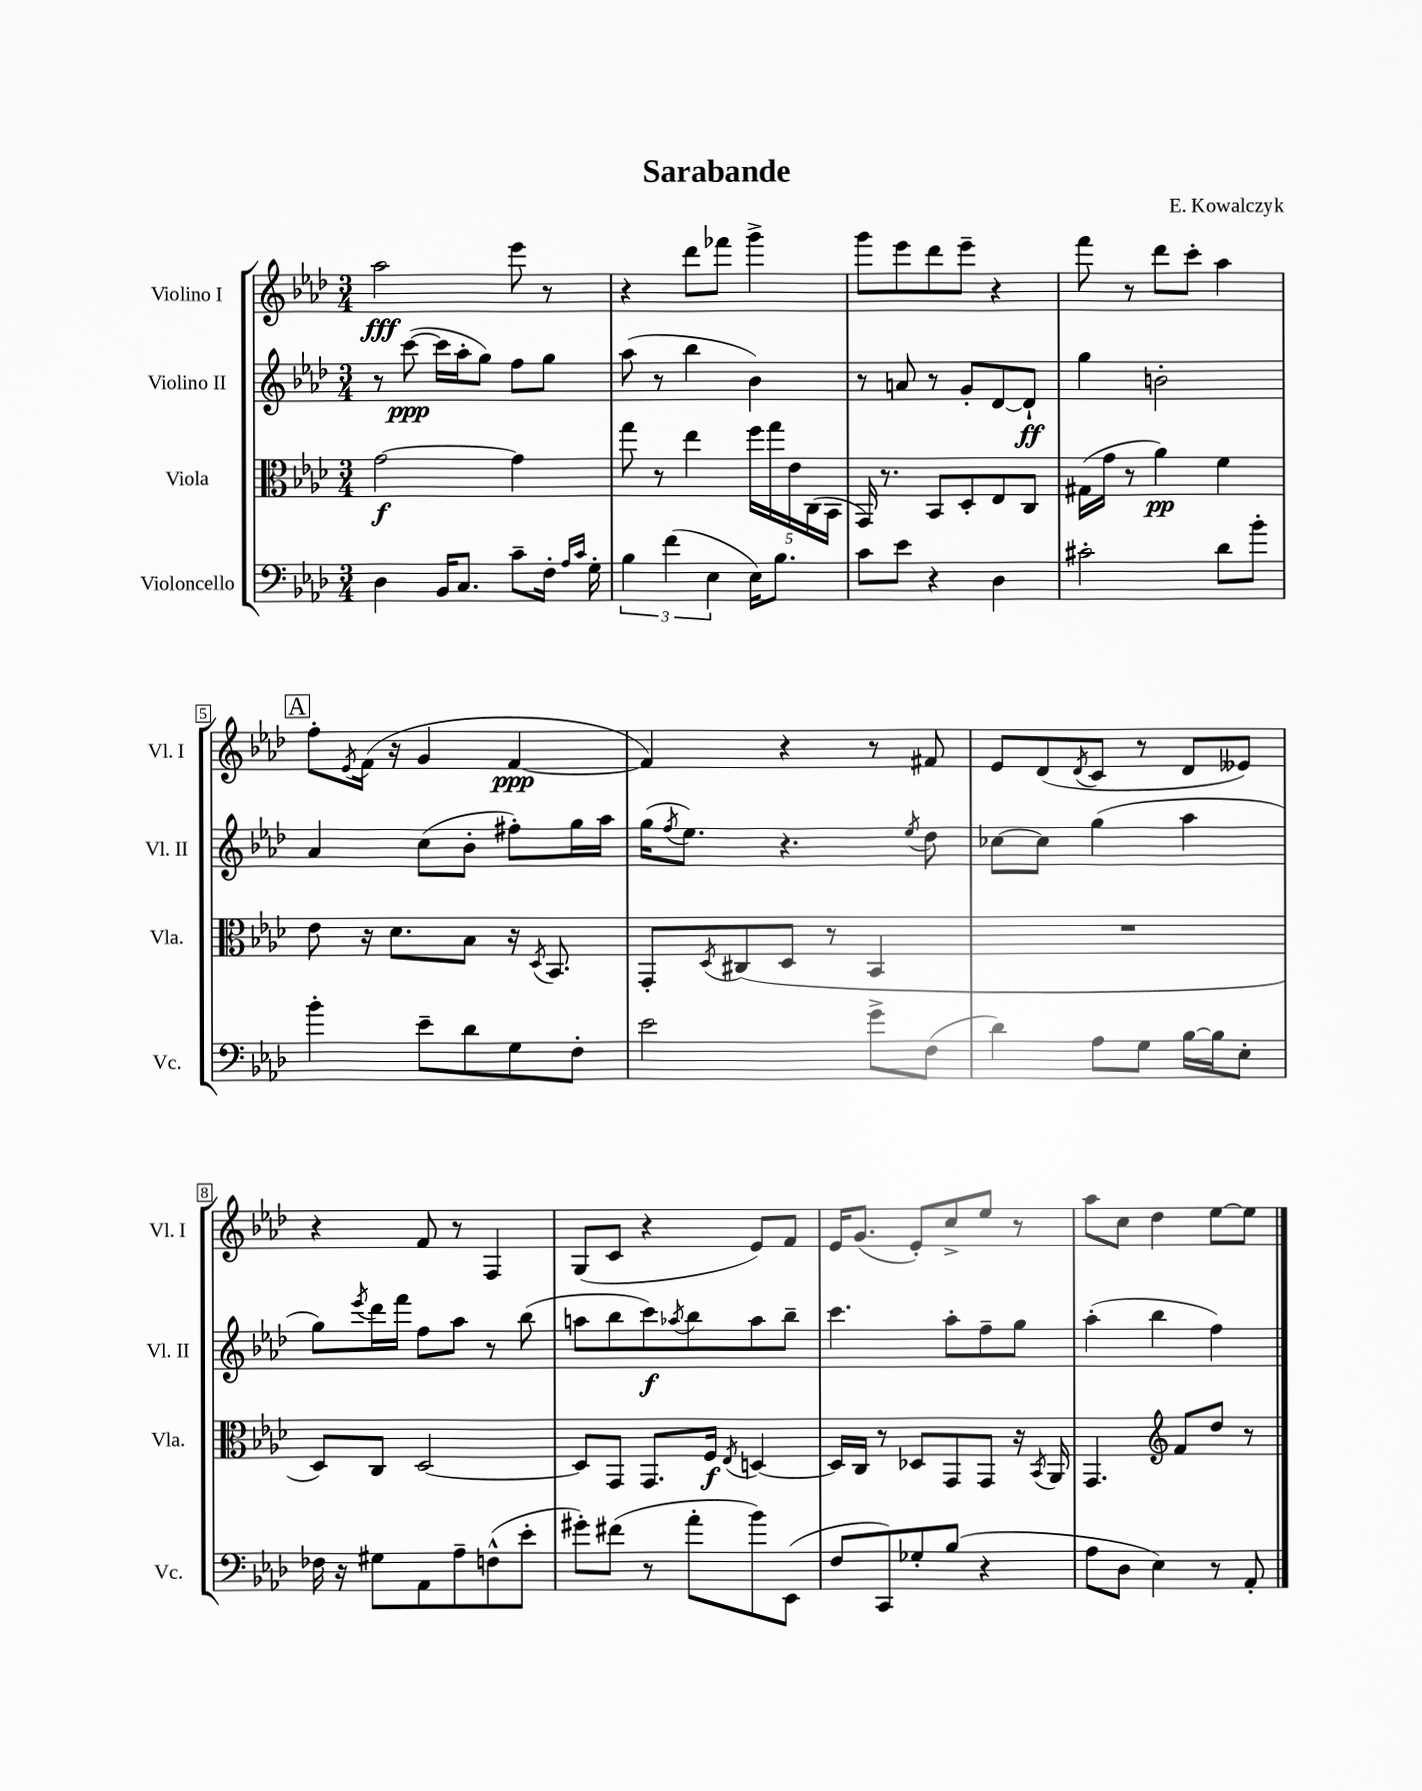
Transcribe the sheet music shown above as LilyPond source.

\header { title = "Sarabande" composer = "E. Kowalczyk" }
<<
\new StaffGroup <<
\new Staff = "s0" \with { instrumentName = "Violino I" shortInstrumentName = "Vl. I" } {
    \clef treble \key aes \major \numericTimeSignature \time 3/4
    aes''2\fff ees'''8 r8 |
    r4 des'''8 fes'''8 g'''4-> |
    g'''8 ees'''8 des'''8 ees'''8-- r4 |
    f'''8 r8 des'''8 c'''8-. aes''4 |
    \mark \markup { \box "A" } f''8-. \acciaccatura { ees'8 } f'16( r16 g'4 f'4~\ppp |
    f'4) r4 r8 fis'8 |
    ees'8 des'8( \acciaccatura { des'8 } c'8 r8 des'8 eeses'8) |
    r4 f'8 r8 f4 |
    g8( c'8 r4 ees'8) f'8 |
    ees'16 g'8.( ees'8-.) c''8-> ees''8 r8 |
    aes''8 c''8 des''4 ees''8~ ees''8 \bar "|." |
}
\new Staff = "s1" \with { instrumentName = "Violino II" shortInstrumentName = "Vl. II" } {
    \clef treble \key aes \major \numericTimeSignature \time 3/4
    r8 c'''8~\ppp( c'''16 aes''16-. g''8) f''8 g''8 |
    aes''8( r8 bes''4 bes'4) |
    r8 a'8 r8 g'8-. des'8~ des'8-!\ff |
    g''4 b'2-. |
    \mark \markup { \box "A" } aes'4 c''8( bes'8-. fis''8-.) g''16 aes''16 |
    g''16( \acciaccatura { f''8 } ees''8.) r4. \acciaccatura { ees''8 } des''8 |
    ces''8~ ces''8 g''4( aes''4 |
    g''8) \acciaccatura { ees'''8 } des'''16 f'''16 f''8 aes''8 r8 bes''8( |
    a''8 bes''8 c'''8\f) \acciaccatura { aes''8 } bes''8 aes''8 bes''8-- |
    c'''4. aes''8-. f''8-- g''8 |
    aes''4-.( bes''4 f''4) \bar "|." |
}
\new Staff = "s2" \with { instrumentName = "Viola" shortInstrumentName = "Vla." } {
    \clef alto \key aes \major \numericTimeSignature \time 3/4
    g'2~\f g'4 |
    g''8 r8 ees''4 \tuplet 5/4 { f''16 g''16 ees'16 c16( bes,16 } |
    g,16) r8. bes,8 des8-. ees8 c8 |
    gis16( g'16 r8 aes'4\pp) f'4 |
    \mark \markup { \box "A" } ees'8 r16 des'8. bes8 r16 \acciaccatura { des8 } bes,8. |
    g,8-. \acciaccatura { des8 } cis8( des8 r8 bes,4 |
    R2. |
    des8) c8 des2~ |
    des8 g,8 g,8. f16\f \acciaccatura { ees8 } d4~ |
    d16 c16 r8 des8 g,8 g,8 r16 \acciaccatura { bes,8 } aes,16 |
    g,4. \clef treble f'8 des''8 r8 \bar "|." |
}
\new Staff = "s3" \with { instrumentName = "Violoncello" shortInstrumentName = "Vc." } {
    \clef bass \key aes \major \numericTimeSignature \time 3/4
    des4 bes,16 c8. c'8-- f16-. \grace { aes16 c'16 } g16-. |
    \tuplet 3/2 { bes4 f'4( ees4 } ees16) bes8. |
    c'8 ees'8 r4 des4 |
    cis'2-. des'8 bes'8-. |
    \mark \markup { \box "A" } bes'4-. ees'8-- des'8 g8 f8-. |
    ees'2 g'8-> f8( |
    des'4) aes8 g8 bes16~ bes16 ees8-. |
    fes16 r16 gis8 aes,8 aes8-- f8-^( ees'8-. |
    gis'8-.) fis'8( r8 aes'8-. bes'8) ees,8( |
    f8 c,8) ges8-. bes8( r4 |
    aes8 des8 ees4) r8 aes,8-. \bar "|." |
}
>>
>>
\layout { \context { \Score \override BarNumber.stencil = #(make-stencil-boxer 0.1 0.3 ly:text-interface::print) } }
